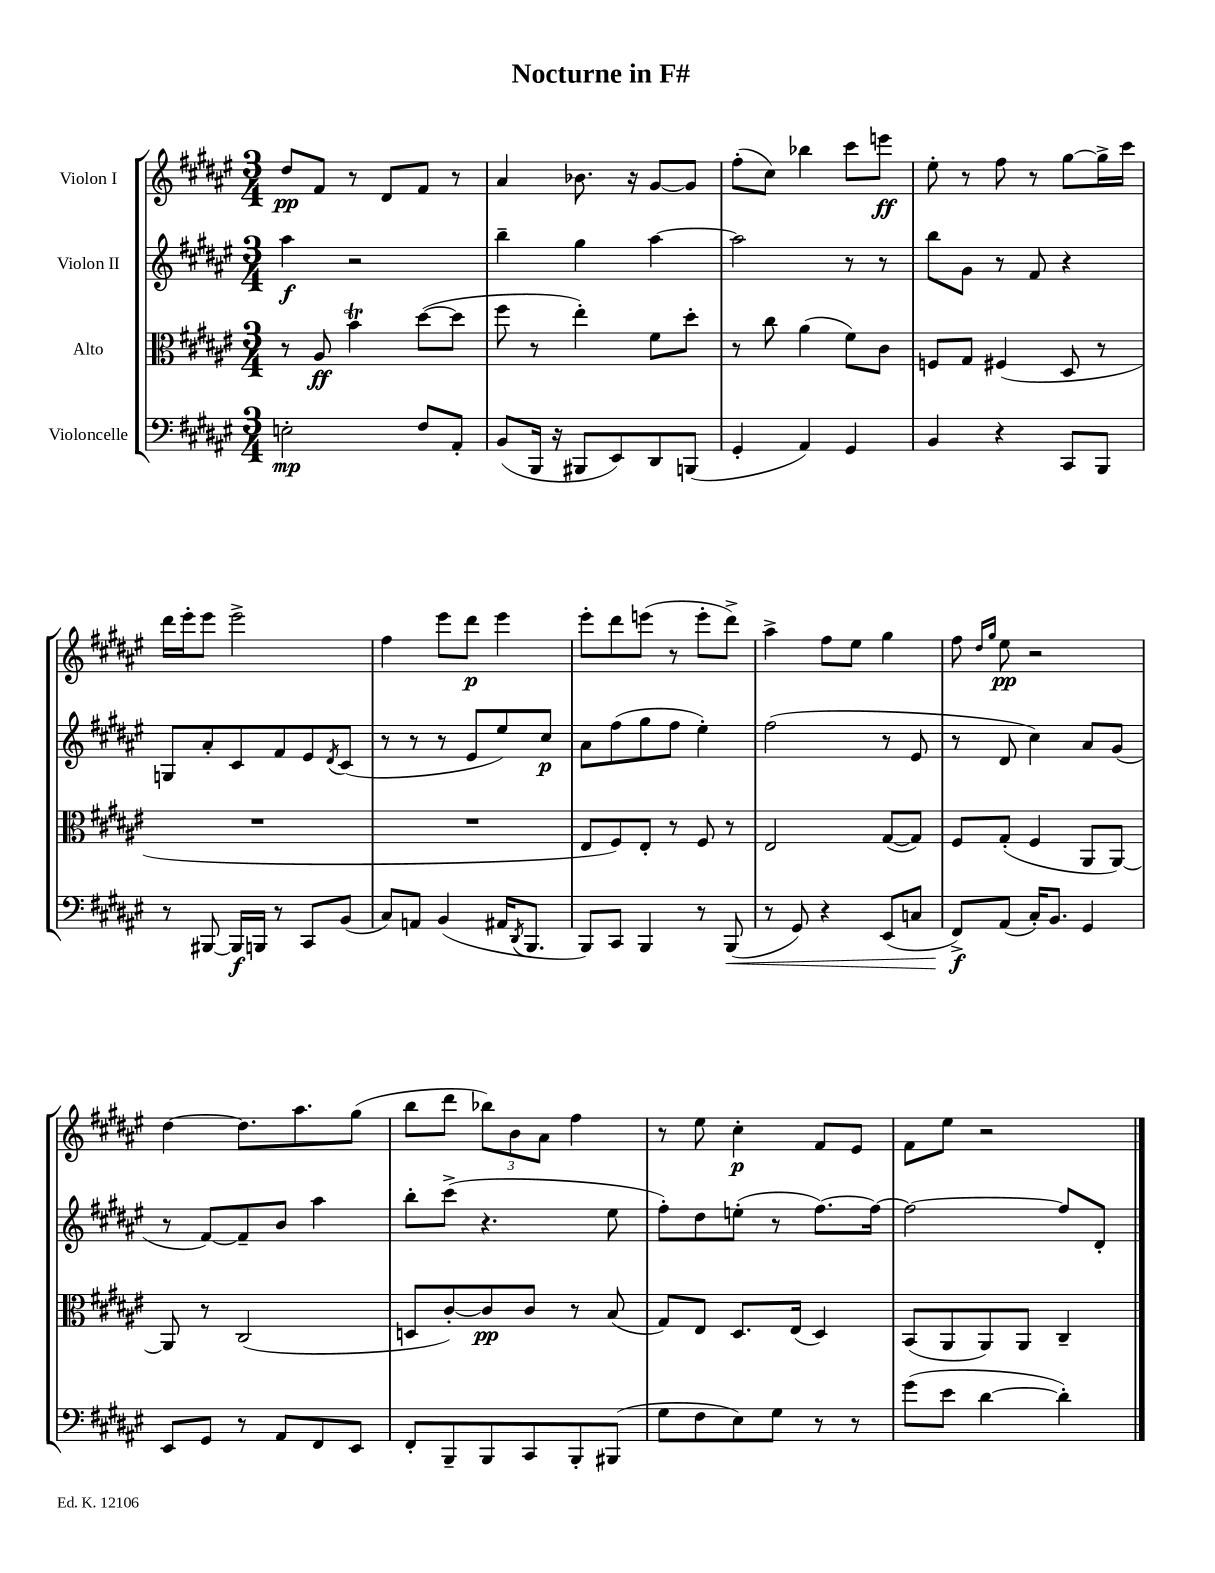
\header { title = "Nocturne in F#" }
<<
\new StaffGroup <<
\new Staff = "s0" \with { instrumentName = "Violon I" } {
    \clef treble \key fis \major \numericTimeSignature \time 3/4
    dis''8\pp fis'8 r8 dis'8 fis'8 r8 |
    ais'4 bes'8. r16 gis'8~ gis'8 |
    fis''8-.( cis''8) bes''4 cis'''8 e'''8\ff |
    eis''8-. r8 fis''8 r8 gis''8~ gis''16-> cis'''16 |
    dis'''16 eis'''16-. eis'''8 eis'''2-> |
    fis''4 eis'''8 dis'''8\p eis'''4 |
    eis'''8-. dis'''8 e'''8( r8 e'''8-. dis'''8->) |
    ais''4-> fis''8 eis''8 gis''4 |
    fis''8 \grace { dis''16 gis''16 } eis''8\pp r2 |
    dis''4~ dis''8. ais''8. gis''8( |
    b''8 dis'''8 \tuplet 3/2 { bes''8) b'8 ais'8 } fis''4 |
    r8 eis''8 cis''4-.\p fis'8 eis'8 |
    fis'8 eis''8 r2 \bar "|." |
}
\new Staff = "s1" \with { instrumentName = "Violon II" } {
    \clef treble \key fis \major \numericTimeSignature \time 3/4
    ais''4\f r2 |
    b''4-- gis''4 ais''4~ |
    ais''2 r8 r8 |
    b''8 gis'8 r8 fis'8 r4 |
    g8 ais'8-. cis'8 fis'8 eis'8 \acciaccatura { dis'8 } cis'8( |
    r8 r8 r8 eis'8 eis''8) cis''8\p |
    ais'8 fis''8( gis''8 fis''8 eis''4-.) |
    fis''2( r8 eis'8 |
    r8 dis'8 cis''4) ais'8 gis'8( |
    r8 fis'8~) fis'8-- b'8 ais''4 |
    b''8-. cis'''8->( r4. eis''8 |
    fis''8-.) dis''8 e''8-.( r8 fis''8.~) fis''16~ |
    fis''2~ fis''8 dis'8-. \bar "|." |
}
\new Staff = "s2" \with { instrumentName = "Alto" } {
    \clef alto \key fis \major \numericTimeSignature \time 3/4
    r8 ais8\ff b'4\trill dis''8~( dis''8 |
    fis''8 r8 eis''4-.) fis'8 dis''8-. |
    r8 cis''8 ais'4( fis'8) cis'8 |
    f8 gis8 fis4( dis8 r8 |
    R2. |
    R2. |
    eis8 fis8) eis8-. r8 fis8 r8 |
    eis2 gis8~( gis8) |
    fis8 gis8-.( fis4 ais,8 ais,8~) |
    ais,8 r8 cis2( |
    d8 cis'8~-.) cis'8\pp cis'8 r8 b8( |
    gis8) eis8 dis8. eis16( dis4) |
    b,8( ais,8 ais,8) ais,8 cis4-- \bar "|." |
}
\new Staff = "s3" \with { instrumentName = "Violoncelle" } {
    \clef bass \key fis \major \numericTimeSignature \time 3/4
    e2-.\mp fis8 ais,8-. |
    b,8( b,,16 r16 bis,,8 eis,8) dis,8 b,,8( |
    gis,4-. ais,4) gis,4 |
    b,4 r4 cis,8 b,,8 |
    r8 bis,,8~ bis,,16\f b,,16 r8 cis,8 b,8( |
    cis8) a,8 b,4( ais,16 \acciaccatura { dis,8 } b,,8. |
    b,,8) cis,8 b,,4 r8 b,,8\<( |
    r8 gis,8) r4 eis,8( c8 |
    fis,8->\f\!) ais,8( cis16-.) b,8. gis,4 |
    eis,8 gis,8 r8 ais,8 fis,8 eis,8 |
    fis,8-. b,,8-- b,,8 cis,8 b,,8-. bis,,8( |
    gis8 fis8 eis8) gis8 r8 r8 |
    gis'8( eis'8 dis'4~ dis'4-.) \bar "|." |
}
>>
>>
\layout { \context { \Score \remove "Bar_number_engraver" } }
